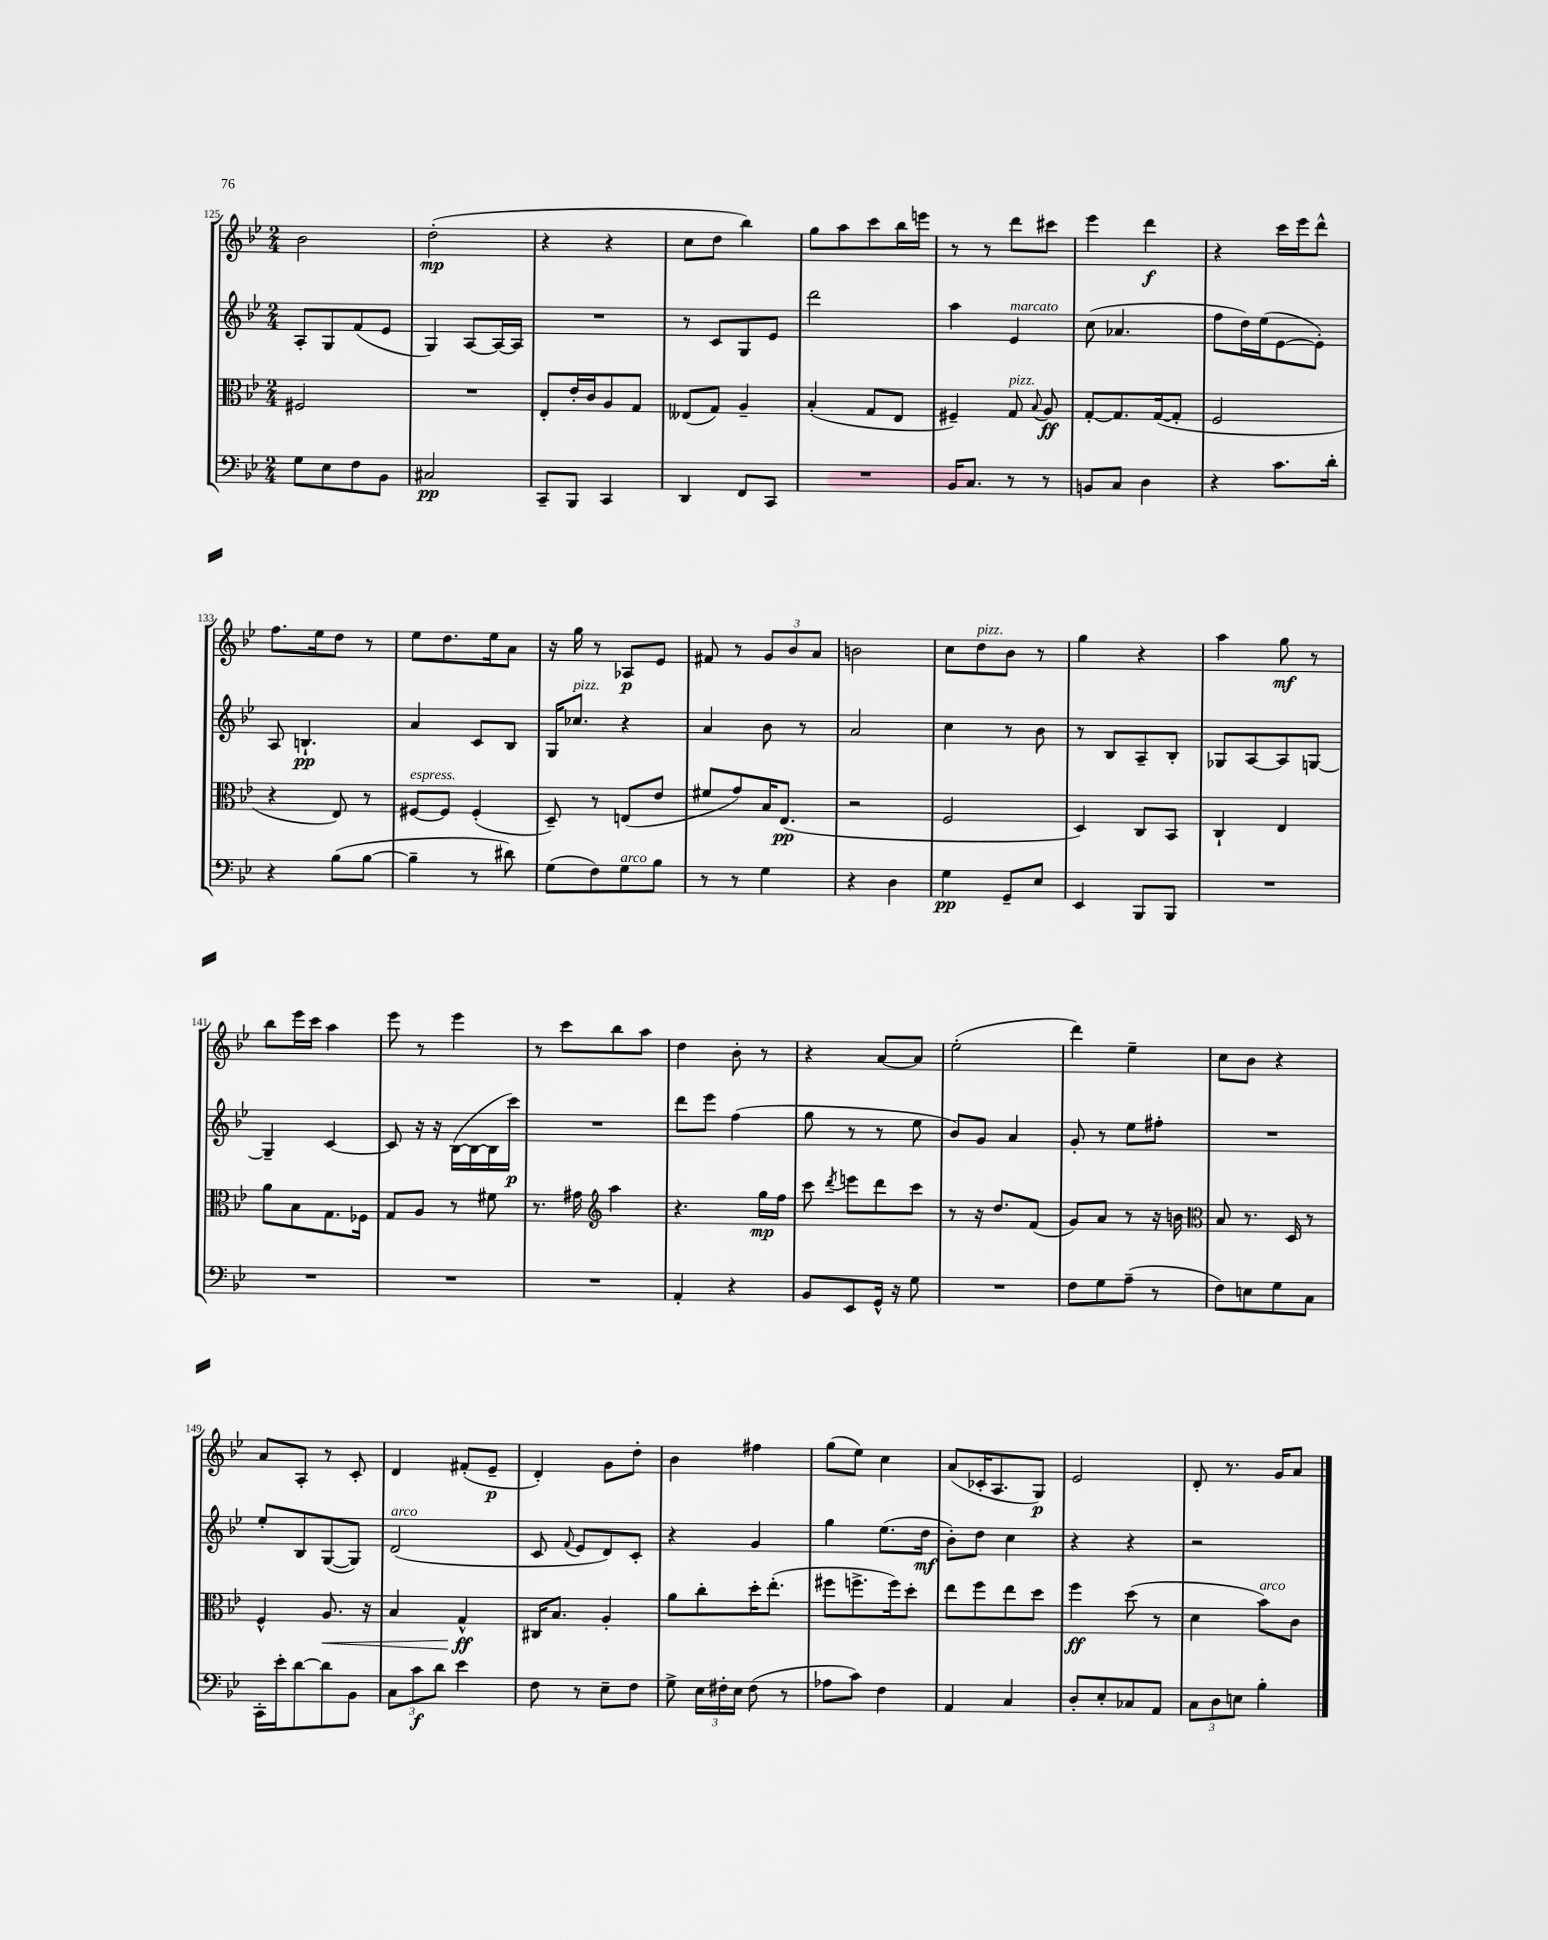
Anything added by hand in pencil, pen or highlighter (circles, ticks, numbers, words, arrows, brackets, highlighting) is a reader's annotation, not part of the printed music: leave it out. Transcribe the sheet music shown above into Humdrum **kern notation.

**kern	**kern	**kern	**kern
*staff4	*staff3	*staff2	*staff1
*clefF4	*clefC3	*clefG2	*clefG2
*k[b-e-]	*k[b-e-]	*k[b-e-]	*k[b-e-]
*M2/4	*M2/4	*M2/4	*M2/4
8G\L	2F#/	8A'/L	2b-\
8E-\	.	8G/	.
8F\	.	(8f/	.
8BB-\J	.	8e-/J	.
=	=	=	=
2C#/	2r	4G/)	(2dd'\
.	.	[8A/L	.
.	.	16A/_L	.
.	.	16A/]JJ	.
=	=	=	=
8CC~/L	8E-'/L	2r	4r
8BBB-/J	16e-'/L	.	.
.	16c/J	.	.
4CC/	8A/	.	4r
.	8G/J	.	.
=	=	=	=
4DD/	(8E--/L	8r	8cc\L
.	8G/J)	8c/L	8dd\J
8FF/L	4A~/	8G/	4bb-\)
8CC/J	.	8e-/J	.
=	=	=	=
2r	(4B-'/	2ddd\	8gg\L
.	.	.	8aa\
.	8G/L	.	8ccc\
.	8E-/J	.	16bb-\L
.	.	.	16eee\JJ
=	=	=	=
16BB-/LK	4F#~/)	4aa\	8r
8.C/J	.	.	.
.	.	.	8r
8r	8G/	4e-/	8ddd\L
.	8qqB-/	.	.
8r	8A/	.	8ccc#\J
=	=	=	=
8BB/L	[8G'/L	(8cc\	4eee-\
8C/J	8.G/]	4.a-/	.
4D\	.	.	4ddd\
.	([16G/k	.	.
.	8G'/]J	.	.
=	=	=	=
4r	2F/	8ff\L	4r
.	.	16dd\L)	.
.	.	(16ee-\J	.
8.c\L	.	[8e-\	16ccc\LL
.	.	.	16eee-\J
.	.	8e-'\]J)	8ddd^^\J
16d'\Jk	.	.	.
=	=	=	=
4r	4r	8A/	8.ff\L
.	.	4.B`/	.
.	.	.	16ee-\k
(8B-\L	8E-/)	.	8dd\J
[8B-\J	8r	.	8r
=	=	=	=
4B-~\]	[8F#/L	4a/	8ee-\L
.	8F#/]J	.	8.dd\
8r	(4F#'/	8c/L	.
.	.	.	16ee-\k
8d#\)	.	8B-/J	8a\J
=	=	=	=
(8G\L	8D~/)	16G/LK	16r
.	.	8.cc-/J	16gg\
8F\)	8r	.	8r
8G\	(8E/L	4r	8A-/L
8B-\J	8e-/J	.	8e-/J
=	=	=	=
8r	8f#/L	4a/	8f#/
8r	8g/)	.	8r
4G\	16B-/K	8b-\	12g/L
.	(8.E-/J	.	.
.	.	.	12b-/
.	.	8r	.
.	.	.	12a/J
=	=	=	=
4r	2r	2a/	2b\
4D\	.	.	.
=	=	=	=
4G\	2F/	4cc\	8cc\L
.	.	.	8dd\
8GG~/L	.	8r	8b-\J
8E-/J	.	8b-\	8r
=	=	=	=
4EE-/	4D/)	8r	4gg\
.	.	8B-/L	.
8BBB-/L	8C/L	8A~/	4r
8BBB-/J	8BB-/J	8B-'/J	.
=	=	=	=
2r	4C`/	8G-/L	4aa\
.	.	[8A/	.
.	4E-/	8A/]	8gg\
.	.	[8G/J	8r
=	=	=	=
2r	8a\L	4G~/]	8bb-\L
.	8B-\	.	16eee-\L
.	.	.	16ccc\JJ
.	8.G\	[4c/	4aa\
.	16F-\Jk	.	.
=	=	=	=
2r	8G/L	8c/]	8eee-\
.	8A/J	16r	8r
.	.	16r	.
.	8r	([16B-\LL	4eee-\
.	.	16B-\_	.
.	8f#\	16B-\]	.
.	.	16ccc\JJ)	.
=	=	=	=
2r	8.r	2r	8r
.	.	.	8ccc\L
.	16g#\	.	.
*	*clefG2	*	*
.	4aa\	.	8bb-\
.	.	.	8aa\J
=	=	=	=
4AA'/	4.r	8ddd\L	4dd\
.	.	8eee-\J	.
4r	.	(4ff\	8b-'\
.	16gg\LL	.	8r
.	16ff\JJ	.	.
=	=	=	=
8BB-/L	8ccc\	8gg\	4r
.	8qddd/	.	.
8EE-/	8eee\L	8r	.
16GG^^/Jk	8ddd\	8r	[8a/L
16r	.	.	.
8G\	8ccc\J	8ee-\	8a/]J
=	=	=	=
2r	8r	8b-/L)	(2ee-'\
.	16r	8g/J	.
.	8.dd/L	.	.
.	.	4a/	.
.	(8f/J	.	.
=	=	=	=
8F\L	8g/L)	8g'/	4ddd\)
8G\	8a/J	8r	.
(8A~\J	8r	8ee-\L	4ee-~\
8r	16r	8ff#'\J	.
.	16b\	.	.
=	=	=	=
*	*clefC3	*	*
8F\L)	8B-/	2r	8cc\L
8E\	8.r	.	8b-\J
8G\	.	.	4r
.	16D/	.	.
8C\J	8r	.	.
=	=	=	=
16CC'\LL	4F^^/	8ee-'/L	8a/L
16e-'\J	.	.	.
[8d\	.	8B-/	8A'/J
8d\]	8.A/	([8G/	8r
8BB-\J	.	8G/]J)	8c'/
.	16r	.	.
=	=	=	=
12C\L	4B-/	(2d/	4d/
12c\	.	.	.
12d\J	.	.	.
4e-\	4G^^/	.	(8f#'/L
.	.	.	8e-~/J
=	=	=	=
8F\	16C#/LK	8c/	4d'/)
.	8.B-/J	.	.
.	.	8qqf/	.
8r	.	8e-/L	.
8E-~\L	4A'/	8d/)	8g\L
8F\J	.	8c'/J	8dd'\J
=	=	=	=
8G^\	8a\L	4r	4b-\
24E-\LL	8cc'\	.	.
24F#'\	.	.	.
24E-\JJ	.	.	.
(8F#\	16dd'\K	4g/	4ff#\
.	(8.ee-'\J	.	.
8r	.	.	.
=	=	=	=
8A-\L	8ff#\L	4gg\	(8gg\L
8c\J)	8.ff^\	.	8ee-\J)
4F\	.	(8.ee-\L	4cc\
.	16ff\k)	.	.
.	8dd'\J	.	.
.	.	16dd\Jk	.
=	=	=	=
4AA/	8ee-\L	8b-'\L)	(8a/L
.	8ff\	8dd\J	16c-'/K
.	.	.	8.A/
4C/	8ee-\	4cc\	.
.	8dd\J	.	8G/J)
=	=	=	=
8D'/L	4ff\	4r	2e-/
8E-'/	.	.	.
8C-/	(8dd\	4r	.
8AA/J	8r	.	.
=	=	=	=
12C\L	4d\	2r	8d'/
12D\	.	.	.
.	.	.	8.r
12E\J	.	.	.
4B-'\	8b-\L)	.	.
.	.	.	16g/LK
.	8c\J	.	8a/J
==	==	==	==
*-	*-	*-	*-
